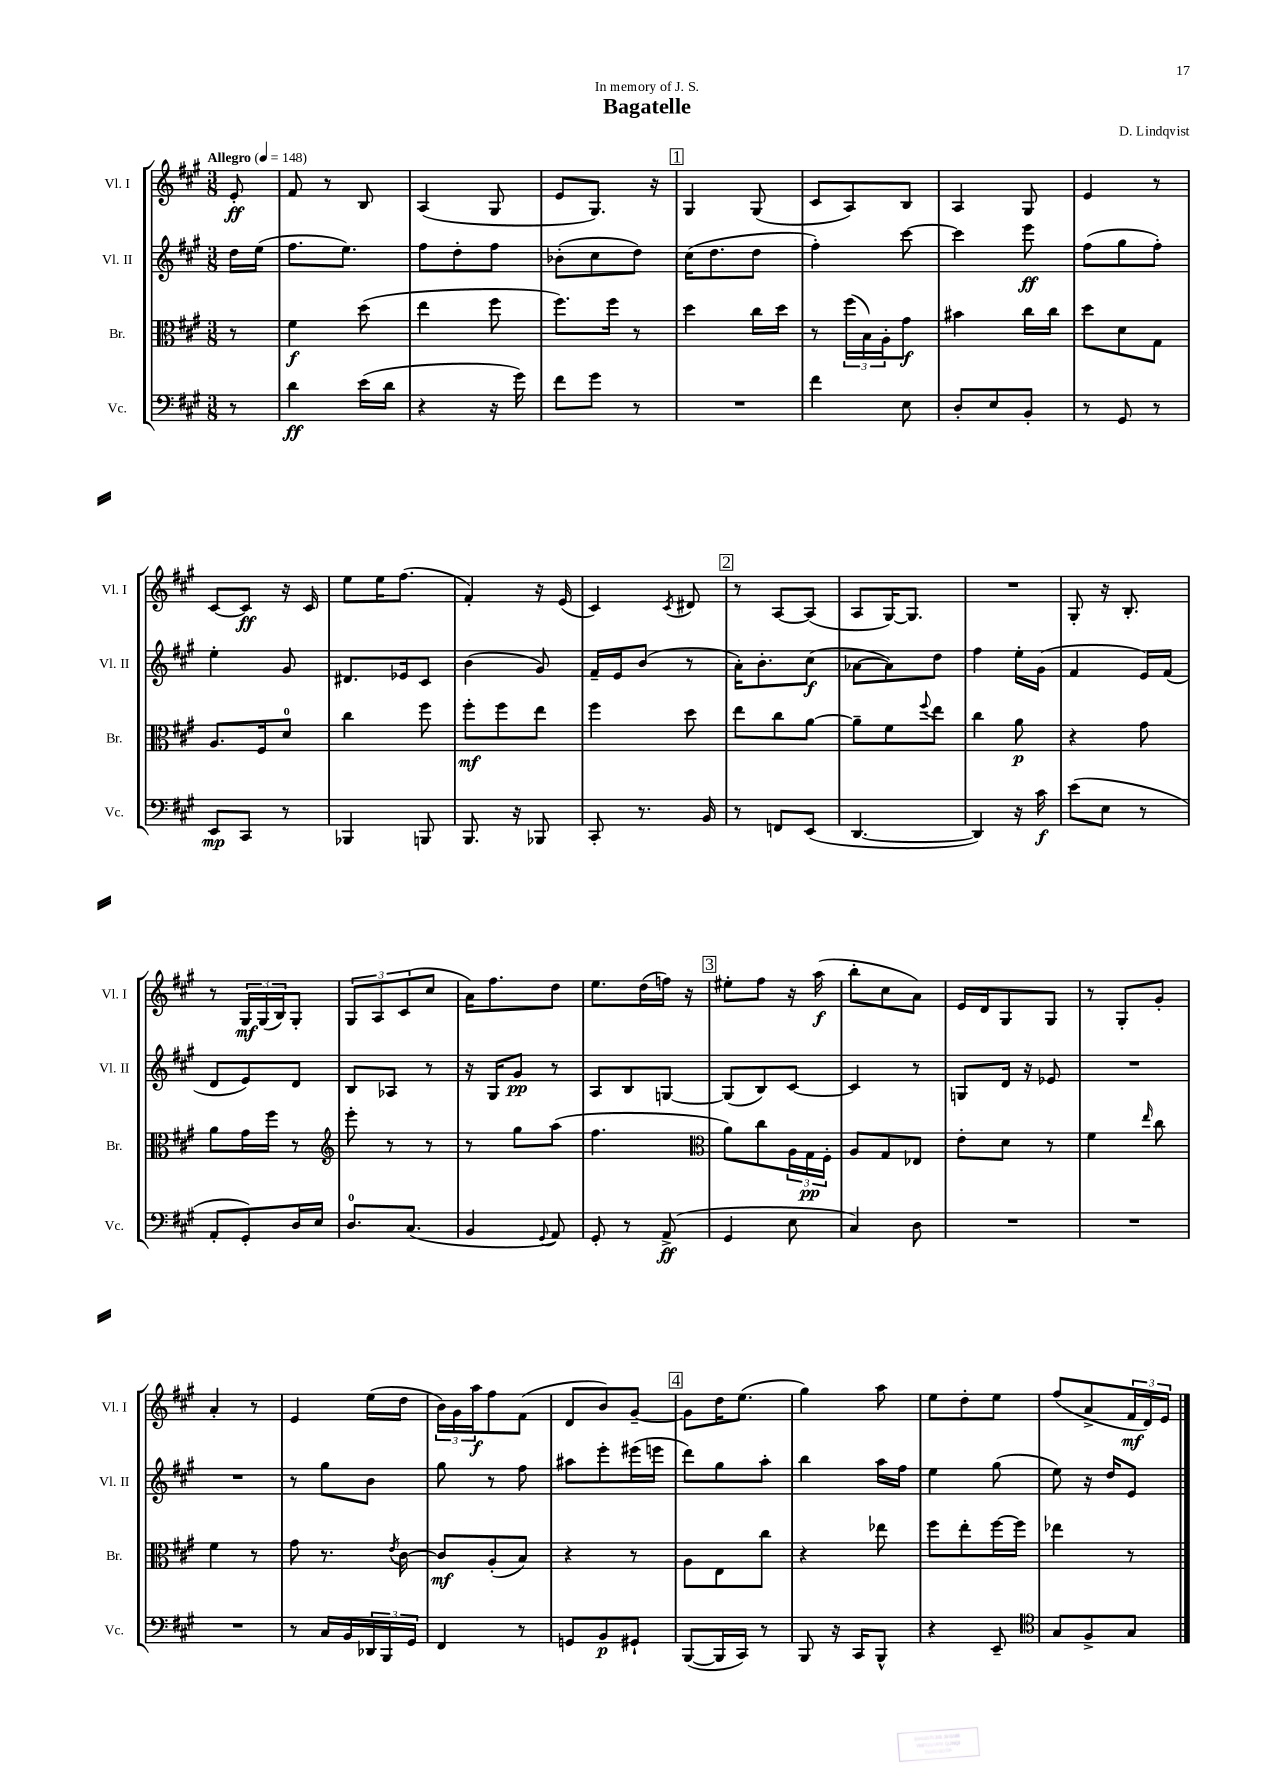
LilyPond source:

\header { title = "Bagatelle" composer = "D. Lindqvist" dedication = "In memory of J. S." }
<<
\new StaffGroup <<
\new Staff = "s0" \with { instrumentName = "Vl. I" shortInstrumentName = "Vl. I" } {
    \clef treble \key a \major \numericTimeSignature \time 3/8 \partial 8 \tempo "Allegro" 4 = 148
    e'8-.\ff |
    fis'8 r8 b8 |
    a4( gis8 |
    e'8 gis8.) r16 |
    \mark \markup { \box "1" } gis4 gis8( |
    cis'8 a8) b8 |
    a4 gis8 |
    e'4 r8 |
    cis'8~ cis'8\ff r16 cis'16 |
    e''8 e''16 fis''8.( |
    fis'4-.) r16 e'16( |
    cis'4) \acciaccatura { cis'8 } dis'8 |
    \mark \markup { \box "2" } r8 a8~ a8( |
    a8 gis16~) gis8. |
    R4. |
    gis8-. r16 b8.-. |
    r8 \tuplet 3/2 { gis16\mf gis16( b16) } gis8-. |
    \tuplet 3/2 { gis8 a8 cis'8( } cis''8 |
    a'16) fis''8. d''8 |
    e''8. d''16( f''16) r16 |
    \mark \markup { \box "3" } eis''8-. fis''8 r16 a''16\f( |
    b''8-. cis''8 a'8) |
    e'16 d'16 gis8 gis8 |
    r8 gis8-. gis'8-. |
    a'4-. r8 |
    e'4 e''16( d''16 |
    \tuplet 3/2 { b'16) gis'16 a''16\f } fis''8 fis'8( |
    d'8 b'8) gis'8~-- |
    \mark \markup { \box "4" } gis'8 d''16 e''8.( |
    gis''4) a''8 |
    e''8 d''8-. e''8 |
    fis''8( a'8-> \tuplet 3/2 { fis'16\mf d'16) e'16 } \bar "|." |
}
\new Staff = "s1" \with { instrumentName = "Vl. II" shortInstrumentName = "Vl. II" } {
    \clef treble \key a \major \numericTimeSignature \time 3/8 \partial 8
    d''16 e''16( |
    fis''8. e''8.) |
    fis''8 d''8-. fis''8 |
    bes'8-.( cis''8 d''8) |
    \mark \markup { \box "1" } cis''16( d''8. d''8 |
    fis''4-.) cis'''8~ |
    cis'''4 e'''8\ff |
    fis''8( gis''8 fis''8-.) |
    e''4-. gis'8 |
    dis'8. ees'16 cis'8 |
    b'4( gis'8) |
    fis'16-- e'16 b'8( r8 |
    \mark \markup { \box "2" } a'16-.) b'8.-. cis''8\f( |
    aes'8~ aes'8) d''8 |
    fis''4 e''16-. gis'16( |
    fis'4 e'16) fis'16( |
    d'8 e'8) d'8 |
    b8 aes8 r8 |
    r16 gis16 gis'8\pp r8 |
    a8 b8 g8~ |
    \mark \markup { \box "3" } g8( b8) cis'8~ |
    cis'4 r8 |
    g8 d'16 r16 ees'8 |
    R4. |
    R4. |
    r8 gis''8 b'8 |
    gis''8 r8 fis''8 |
    ais''8 e'''8-. eis'''16( e'''16 |
    \mark \markup { \box "4" } d'''8) gis''8 a''8-. |
    b''4 a''16 fis''16 |
    e''4 gis''8( |
    e''8) r16 d''16 e'8 \bar "|." |
}
\new Staff = "s2" \with { instrumentName = "Br." shortInstrumentName = "Br." } {
    \clef alto \key a \major \numericTimeSignature \time 3/8 \partial 8
    r8 |
    fis'4\f d''8( |
    e''4 fis''8 |
    fis''8.) fis''16 r8 |
    \mark \markup { \box "1" } d''4 cis''16 d''16 |
    r8 \tuplet 3/2 { fis''16( b16) a16-. } gis'8\f |
    bis'4 cis''16 cis''16 |
    d''8 d'8 gis8 |
    a8. fis16 d'8-0 |
    cis''4 fis''8 |
    fis''8-.\mf fis''8 e''8 |
    fis''4 d''8 |
    \mark \markup { \box "2" } e''8 cis''8 a'8~ |
    a'8-- fis'8 \appoggiatura { fis''8 } e''8 |
    cis''4 a'8\p |
    r4 gis'8 |
    a'8 gis'16 fis''16 r8 |
    \clef treble e'''8-. r8 r8 |
    r8 gis''8 a''8( |
    fis''4. |
    \mark \markup { \box "3" } \clef alto a'8) cis''8 \tuplet 3/2 { a16 gis16\pp fis16-. } |
    a8 gis8 ees8 |
    e'8-. d'8 r8 |
    fis'4 \grace { e''16 } cis''8 |
    fis'4 r8 |
    gis'8 r8. \acciaccatura { e'8 } cis'16~ |
    cis'8\mf a8-.( b8) |
    r4 r8 |
    \mark \markup { \box "4" } a8 e8 cis''8 |
    r4 ees''8 |
    fis''8 e''8-. fis''16~ fis''16 |
    ees''4 r8 \bar "|." |
}
\new Staff = "s3" \with { instrumentName = "Vc." shortInstrumentName = "Vc." } {
    \clef bass \key a \major \numericTimeSignature \time 3/8 \partial 8
    r8 |
    d'4\ff e'16( d'16 |
    r4 r16 gis'16) |
    fis'8 gis'8 r8 |
    \mark \markup { \box "1" } R4. |
    fis'4 e8 |
    d8-. e8 b,8-. |
    r8 gis,8 r8 |
    e,8\mp cis,8 r8 |
    bes,,4 b,,8 |
    b,,8. r16 bes,,8 |
    cis,8-. r8. b,16 |
    \mark \markup { \box "2" } r8 f,8 e,8( |
    d,4.~ |
    d,4) r16 cis'16\f |
    e'8( e8 r8 |
    a,8-. gis,8-.) d16 e16 |
    d8.-0 cis8.( |
    b,4 \appoggiatura { gis,8 } a,8) |
    gis,8-. r8 a,8->\ff( |
    \mark \markup { \box "3" } gis,4 e8 |
    cis4) d8 |
    R4. |
    R4. |
    R4. |
    r8 cis16 b,16 \tuplet 3/2 { des,16 b,,16 gis,16 } |
    fis,4 r8 |
    g,8 b,8\p gis,8-! |
    \mark \markup { \box "4" } b,,8~( b,,16 cis,16) r8 |
    b,,8 r16 cis,16 b,,8-^ |
    r4 e,8-- |
    \clef tenor gis8 fis8-> gis8 \bar "|." |
}
>>
>>
\layout { \context { \Score \remove "Bar_number_engraver" } }
